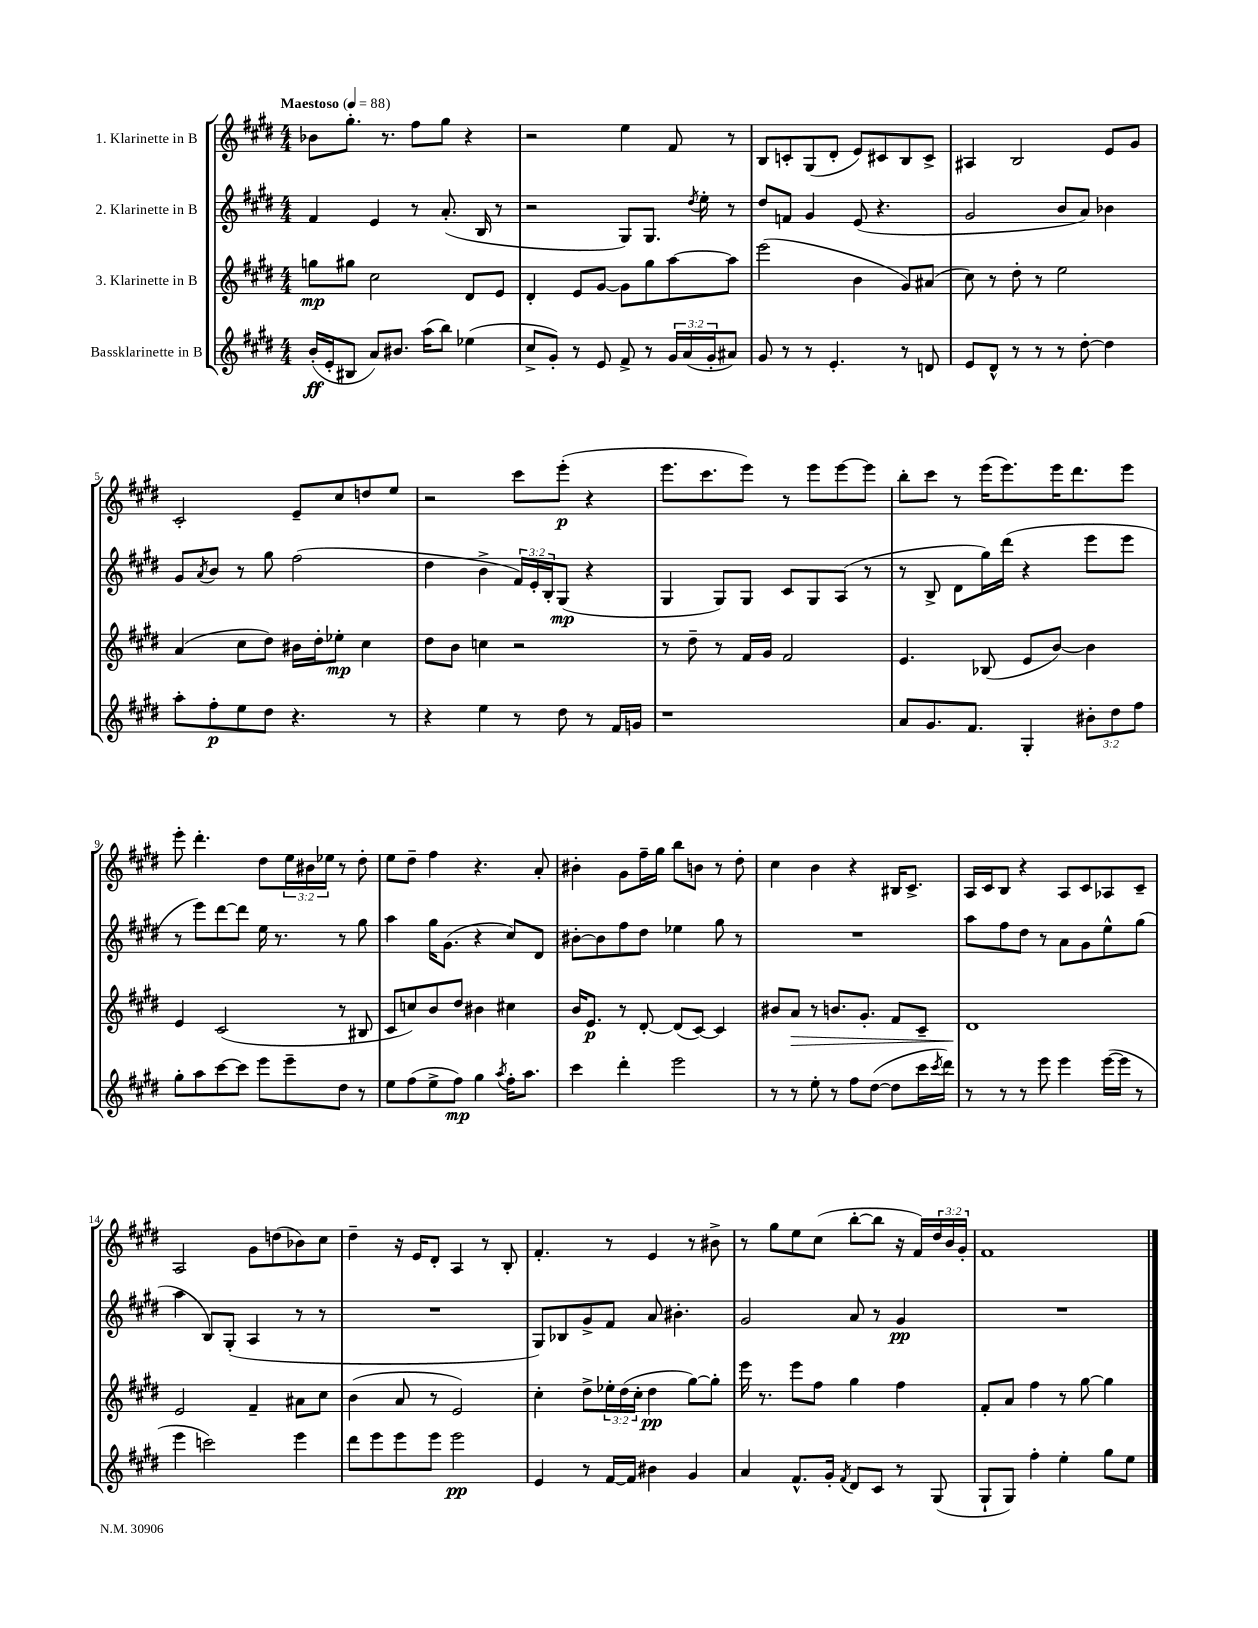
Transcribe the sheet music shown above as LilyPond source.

<<
\new StaffGroup <<
\new Staff = "s0" \with { instrumentName = "1. Klarinette in B" } {
    \clef treble \key e \major \numericTimeSignature \time 4/4 \override Staff.TupletNumber.text = #tuplet-number::calc-fraction-text \tempo "Maestoso" 4 = 88
    bes'8 gis''8.-. r8. fis''8 gis''8 r4 |
    r2 e''4 fis'8 r8 |
    b8 c'8-. gis8( dis'8-. e'8) cis'8 b8 cis'8-> |
    ais4 b2 e'8 gis'8 |
    cis'2-. e'8-- cis''8 d''8 e''8 |
    r2 cis'''8 e'''8-.\p( r4 |
    e'''8. cis'''8. e'''8) r8 e'''8 e'''8~ e'''8 |
    b''8-. cis'''8 r8 e'''16( e'''8.) e'''16 dis'''8. e'''8 |
    e'''8-. dis'''4.-. dis''8 \tuplet 3/2 { e''16 bis'16 ees''16 } r8 dis''8-. |
    e''8 dis''8-- fis''4 r4. a'8-. |
    bis'4-. gis'8 fis''16-- gis''16 b''8 b'8 r8 dis''8-. |
    cis''4 b'4 r4 bis16 cis'8.-> |
    a16 cis'16 b8 r4 a8 cis'8 aes8 cis'8-- |
    a2 gis'8 d''8( bes'8) cis''8 |
    dis''4-- r16 e'16 dis'8-. a4 r8 b8-. |
    fis'4.-. r8 e'4 r8 bis'8-> |
    r8 gis''8 e''8 cis''8( b''8~-. b''8 r16 fis'16) \tuplet 3/2 { dis''16 b'16 gis'16-. } |
    fis'1 \bar "|." |
}
\new Staff = "s1" \with { instrumentName = "2. Klarinette in B" } {
    \clef treble \key e \major \numericTimeSignature \time 4/4 \override Staff.TupletNumber.text = #tuplet-number::calc-fraction-text
    fis'4 e'4 r8 a'8.-.( b16 r8 |
    r2 gis8) gis8. \acciaccatura { dis''8 } e''16-. r8 |
    dis''8 f'8 gis'4 e'8( r4. |
    gis'2 b'8 a'8) bes'4 |
    gis'8 \acciaccatura { a'8 } b'8 r8 gis''8 fis''2( |
    dis''4 b'4-> \tuplet 3/2 { fis'16) e'16-. b16-. } gis8\mp( r4 |
    gis4 gis8) gis8 cis'8 gis8 a8( r8 |
    r8 b8-> dis'8 gis''16) dis'''16( r4 e'''8 e'''8 |
    r8 e'''8) dis'''8~ dis'''8 e''16 r8. r8 gis''8 |
    a''4 gis''16 gis'8.( r4 cis''8) dis'8 |
    bis'8~-. bis'8 fis''8 dis''8 ees''4 gis''8 r8 |
    R1 |
    a''8 fis''8 dis''8 r8 a'8 gis'8 e''8-^ gis''8( |
    a''4 b8) gis8-.( a4 r8 r8 |
    R1 |
    gis8) bes8 gis'8-> fis'8 a'8 bis'4.-. |
    gis'2 a'8 r8 gis'4\pp |
    R1 \bar "|." |
}
\new Staff = "s2" \with { instrumentName = "3. Klarinette in B" } {
    \clef treble \key e \major \numericTimeSignature \time 4/4 \override Staff.TupletNumber.text = #tuplet-number::calc-fraction-text
    g''8\mp gis''8 cis''2 dis'8 e'8 |
    dis'4-. e'8 gis'8~ gis'8 gis''8 a''8~ a''8 |
    e'''2( b'4 gis'8) ais'8( |
    cis''8) r8 dis''8-. r8 e''2 |
    a'4( cis''8 dis''8) bis'16 dis''16-. ees''8-.\mp cis''4 |
    dis''8 b'8 c''4 r2 |
    r8 dis''8-- r8 fis'16 gis'16 fis'2 |
    e'4. bes8( e'8 b'8~) b'4 |
    e'4 cis'2( r8 bis8 |
    cis'8 c''8) b'8 dis''8 bis'4 cis''4 |
    b'16 e'8.\p r8 dis'8~-. dis'8( cis'8~) cis'4 |
    bis'8 a'8\> r8 b'8. gis'8.-. fis'8 cis'8-- |
    dis'1\! |
    e'2 fis'4-- ais'8 cis''8 |
    b'4( a'8 r8 e'2) |
    cis''4-. dis''8-> \tuplet 3/2 { ees''16-. dis''16( cis''16-. } dis''4\pp gis''8~) gis''8-. |
    e'''16 r8. e'''8 fis''8 gis''4 fis''4 |
    fis'8-. a'8 fis''4 r8 gis''8~ gis''4 \bar "|." |
}
\new Staff = "s3" \with { instrumentName = "Bassklarinette in B" } {
    \clef treble \key e \major \numericTimeSignature \time 4/4 \override Staff.TupletNumber.text = #tuplet-number::calc-fraction-text
    b'16-.\ff( e'16-. bis8 a'8) bis'8. a''16( b''8) ees''4( |
    cis''8-> gis'8-.) r8 e'8 fis'8-> r8 \tuplet 3/2 { gis'16 a'16( gis'16-. } ais'8) |
    gis'8 r8 r8 e'4.-. r8 d'8 |
    e'8 dis'8-^ r8 r8 r8 dis''8~-. dis''4 |
    a''8-. fis''8-.\p e''8 dis''8 r4. r8 |
    r4 e''4 r8 dis''8 r8 fis'16 g'16 |
    r1 |
    a'8 gis'8. fis'8. gis4-. \tuplet 3/2 { bis'8-. dis''8 fis''8 } |
    gis''8-. a''8 cis'''8~ cis'''8 e'''8 e'''8-- dis''8 r8 |
    e''8 fis''8( e''8-> fis''8\mp) gis''4 \acciaccatura { a''8 } fis''16-. a''8. |
    cis'''4 dis'''4-. e'''2 |
    r8 r8 e''8-. r8 fis''8 dis''8~( dis''8 cis'''16 \acciaccatura { cis'''8 } dis'''16) |
    r8 r8 r8 e'''8 e'''4 e'''16~( e'''16 r8 |
    e'''4 c'''2) e'''4 |
    dis'''8 e'''8 e'''8 e'''8 e'''2\pp |
    e'4 r8 fis'16~ fis'16 bis'4 gis'4 |
    a'4 fis'8.-^ gis'16-. \acciaccatura { fis'8 } dis'8 cis'8 r8 gis8( |
    gis8-! gis8) fis''4-. e''4-. gis''8 e''8 \bar "|." |
}
>>
>>
